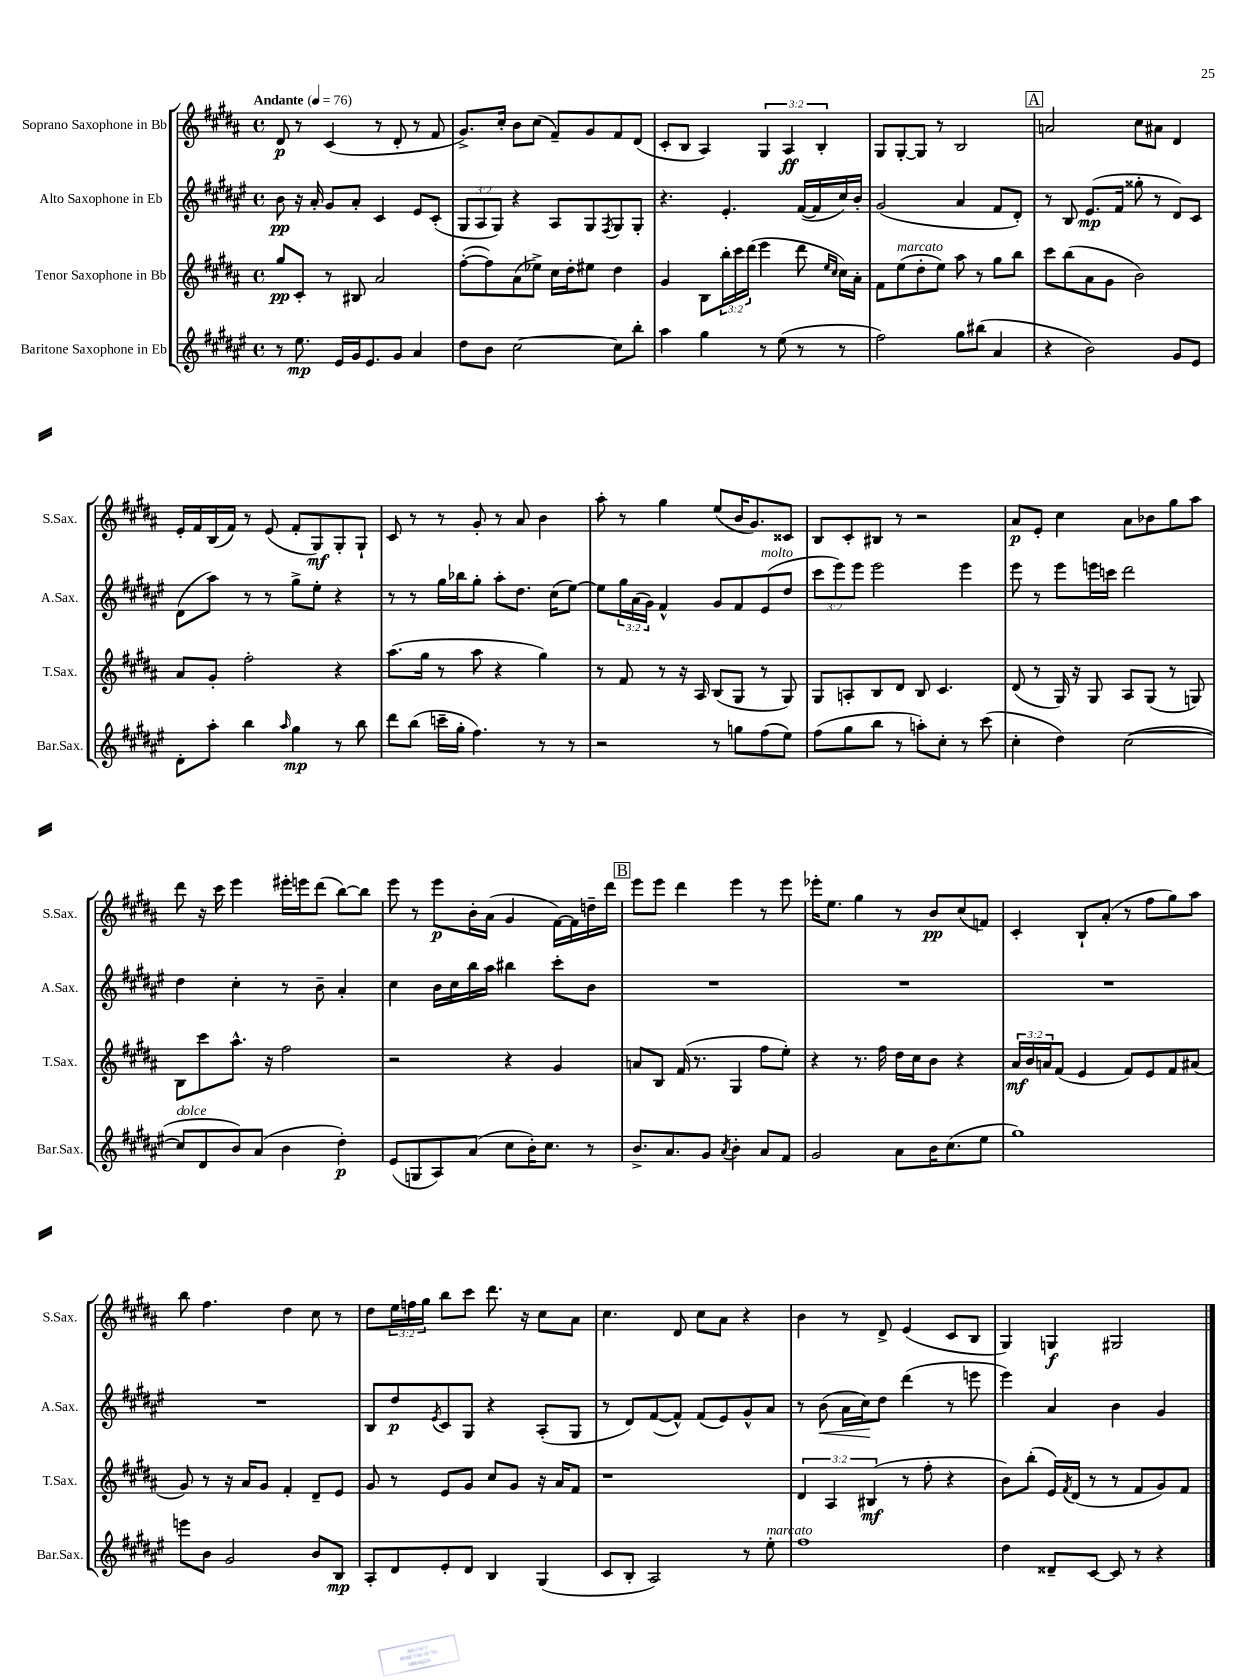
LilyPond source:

<<
\new StaffGroup <<
\new Staff = "s0" \with { instrumentName = "Soprano Saxophone in Bb" shortInstrumentName = "S.Sax." } {
    \clef treble \key b \major \defaultTimeSignature \time 4/4 \override Staff.TupletNumber.text = #tuplet-number::calc-fraction-text \tempo "Andante" 4 = 76
    dis'8\p r8 cis'4( r8 dis'8-. r8 fis'8 |
    gis'8.->) cis''16-. b'8 cis''8( fis'8--) gis'8 fis'8 dis'8( |
    cis'8-. b8 ais4) \tuplet 3/2 { gis4 ais4\ff b4-. } |
    gis8 gis8~-. gis8 r8 b2 |
    \mark \markup { \box "A" } a'2 cis''8 ais'8 dis'4 |
    e'16-. fis'16 b16( fis'16) r8 e'8( fis'8-. gis8\mf) gis8-. gis8-! |
    cis'8 r8 r8 gis'8-. r8 ais'8 b'4 |
    ais''8-. r8 gis''4 e''8( b'16 gis'8.) cisis'8 |
    b8 cis'8-. bis8 r8 r2 |
    ais'8\p e'8-. cis''4 ais'8 bes'8 gis''8 ais''8 |
    dis'''8 r16 cis'''16 e'''4 eis'''16-. e'''16 dis'''8( b''8~) b''8 |
    e'''8 r8 e'''8\p b'16-. ais'16( gis'4 fis'16~) fis'16 d''16-- dis'''16 |
    \mark \markup { \box "B" } e'''8 e'''8 dis'''4 e'''4 r8 e'''8 |
    ees'''16-. e''8. gis''4 r8 b'8\pp cis''8( f'8) |
    cis'4-. b8-! ais'8-.( r8 fis''8 gis''8) ais''8 |
    b''8 fis''4. dis''4 cis''8 r8 |
    dis''8 \tuplet 3/2 { e''16 f''16 gis''16 } b''8 cis'''8 dis'''8. r16 cis''8 ais'8 |
    cis''4. dis'8 cis''8 ais'8 r4 |
    b'4 r8 dis'8-> e'4( cis'8 b8 |
    gis4) g4\f gis2 \bar "|." |
}
\new Staff = "s1" \with { instrumentName = "Alto Saxophone in Eb" shortInstrumentName = "A.Sax." } {
    \clef treble \key fis \major \defaultTimeSignature \time 4/4 \override Staff.TupletNumber.text = #tuplet-number::calc-fraction-text
    b'8\pp r16 ais'16-. gis'8 ais'8-. cis'4 eis'8 cis'8-.( |
    \tuplet 3/2 { gis8 ais8 gis8) } r4 ais8 gis8 \acciaccatura { fis8 } gis8 gis8-. |
    r4. eis'4.-. fis'16~( fis'16 cis''16) b'16-. |
    gis'2( ais'4 fis'8 dis'8-.) |
    \mark \markup { \box "A" } r8 b8 eis'8.\mp( fis'16 gisis''8-. r8 dis'8) cis'8 |
    dis'8( ais''8) r8 r8 gis''8-> eis''8-. r4 |
    r8 r8 gis''16 bes''16 gis''8-. ais''8-. dis''8. cis''16( eis''8~) |
    eis''8 \tuplet 3/2 { gis''16 ais'16( gis'16) } fis'4-^ gis'8 fis'8 eis'8^\markup { \italic "molto" }( dis''8 |
    \tuplet 3/2 { cis'''8 eis'''8) eis'''8 } eis'''2 eis'''4 |
    eis'''8 r8 eis'''8 e'''16 c'''16 dis'''2 |
    dis''4 cis''4-. r8 b'8-- ais'4-. |
    cis''4 b'16 cis''16 b''16 ais''16 bis''4 cis'''8-. b'8 |
    \mark \markup { \box "B" } R1 |
    R1 |
    R1 |
    R1 |
    b8 dis''8\p \acciaccatura { eis'8 } cis'8 gis8 r4 ais8-.( gis8 |
    r8 dis'8) fis'8~( fis'8-^) fis'8( eis'8) gis'8-^ ais'8 |
    r8 b'8\<( ais'16 cis''16\!) dis''8 dis'''4( r8 e'''8 |
    eis'''4) ais'4 b'4 gis'4 \bar "|." |
}
\new Staff = "s2" \with { instrumentName = "Tenor Saxophone in Bb" shortInstrumentName = "T.Sax." } {
    \clef treble \key b \major \defaultTimeSignature \time 4/4 \override Staff.TupletNumber.text = #tuplet-number::calc-fraction-text
    gis''8\pp cis'8-. r8 bis8 ais'2 |
    fis''8~-.( fis''8) ais'8( ees''8->) cis''16 dis''16-. eis''8 dis''4 |
    gis'4 b8 \tuplet 3/2 { b''16-. cis'''16 dis'''16( } e'''4 dis'''8 \grace { e''16 cis''16 } cis''16) ais'16-. |
    fis'8 e''8^\markup { \italic "marcato" }( dis''8-. e''8) ais''8 r8 gis''8 b''8 |
    \mark \markup { \box "A" } cis'''8 b''8( ais'8 gis'8 b'2) |
    ais'8 gis'8-. fis''2-. r4 |
    ais''8.( gis''16 r8 ais''8 r4 gis''4) |
    r8 fis'8 r8 r16 ais16 b8( gis8 r8 gis8) |
    gis8 a8-. b8 dis'8 b8 cis'4. |
    dis'8( r8 gis16) r16 gis8 ais8 gis8( r8 g8) |
    b8 cis'''8 ais''8.-^ r16 fis''2 |
    r2 r4 gis'4 |
    \mark \markup { \box "B" } a'8 b8 fis'16( r8. gis4 fis''8 e''8-.) |
    r4 r8. fis''16 dis''16 cis''16 b'8 r4 |
    \tuplet 3/2 { ais'16\mf b'16 a'16 } fis'8( e'4 fis'8) e'8 fis'8 ais'8( |
    gis'8) r8 r16 ais'16 gis'8 fis'4-. dis'8-- e'8 |
    gis'8 r8 e'8 gis'8 cis''8 gis'8 r16 ais'16 fis'8 |
    r1 |
    \tuplet 3/2 { dis'4 ais4 bis4\mf( } r8 fis''8-. r4 |
    b'8) b''8-.( e'16) \acciaccatura { fis'8 } dis'16( r8 r8 fis'8 gis'8) fis'8 \bar "|." |
}
\new Staff = "s3" \with { instrumentName = "Baritone Saxophone in Eb" shortInstrumentName = "Bar.Sax." } {
    \clef treble \key fis \major \defaultTimeSignature \time 4/4
    r8 eis''8.\mp eis'16 gis'16 eis'8. gis'8 ais'4 |
    dis''8 b'8 cis''2~ cis''8 b''8-. |
    ais''4 gis''4 r8 eis''8( r8 r8 |
    fis''2) gis''8 bis''8( ais'4 |
    \mark \markup { \box "A" } r4 b'2) gis'8 eis'8 |
    dis'8-. ais''8-. b''4 \grace { ais''16 } gis''4\mp r8 b''8 |
    dis'''8 b''8( c'''16-- gis''16-. fis''4.) r8 r8 |
    r2 r8 g''8 fis''8( eis''8) |
    fis''8( gis''8 b''8 r8 a''8-.) cis''8-. r8 cis'''8( |
    cis''4-. dis''4) cis''2~( |
    cis''8^\markup { \italic "dolce" } dis'8 b'8) ais'8( b'4 dis''4-.\p) |
    eis'8( g8 ais8) ais'8( cis''8 b'16-.) cis''8. r8 |
    \mark \markup { \box "B" } b'8.-> ais'8. gis'8 \acciaccatura { ais'8 } b'4-. ais'8 fis'8 |
    gis'2 ais'8 b'16 cis''8.( eis''8 |
    gis''1) |
    e'''8 b'8 gis'2 b'8 b8\mp |
    ais8-. dis'8 eis'8-. dis'8 b4 gis4( |
    cis'8 b8-. ais2) r8 eis''8-.^\markup { \italic "marcato" } |
    fis''1 |
    dis''4 disis'8-- cis'8~ cis'8 r8 r4 \bar "|." |
}
>>
>>
\layout { \context { \Score \remove "Bar_number_engraver" } }
